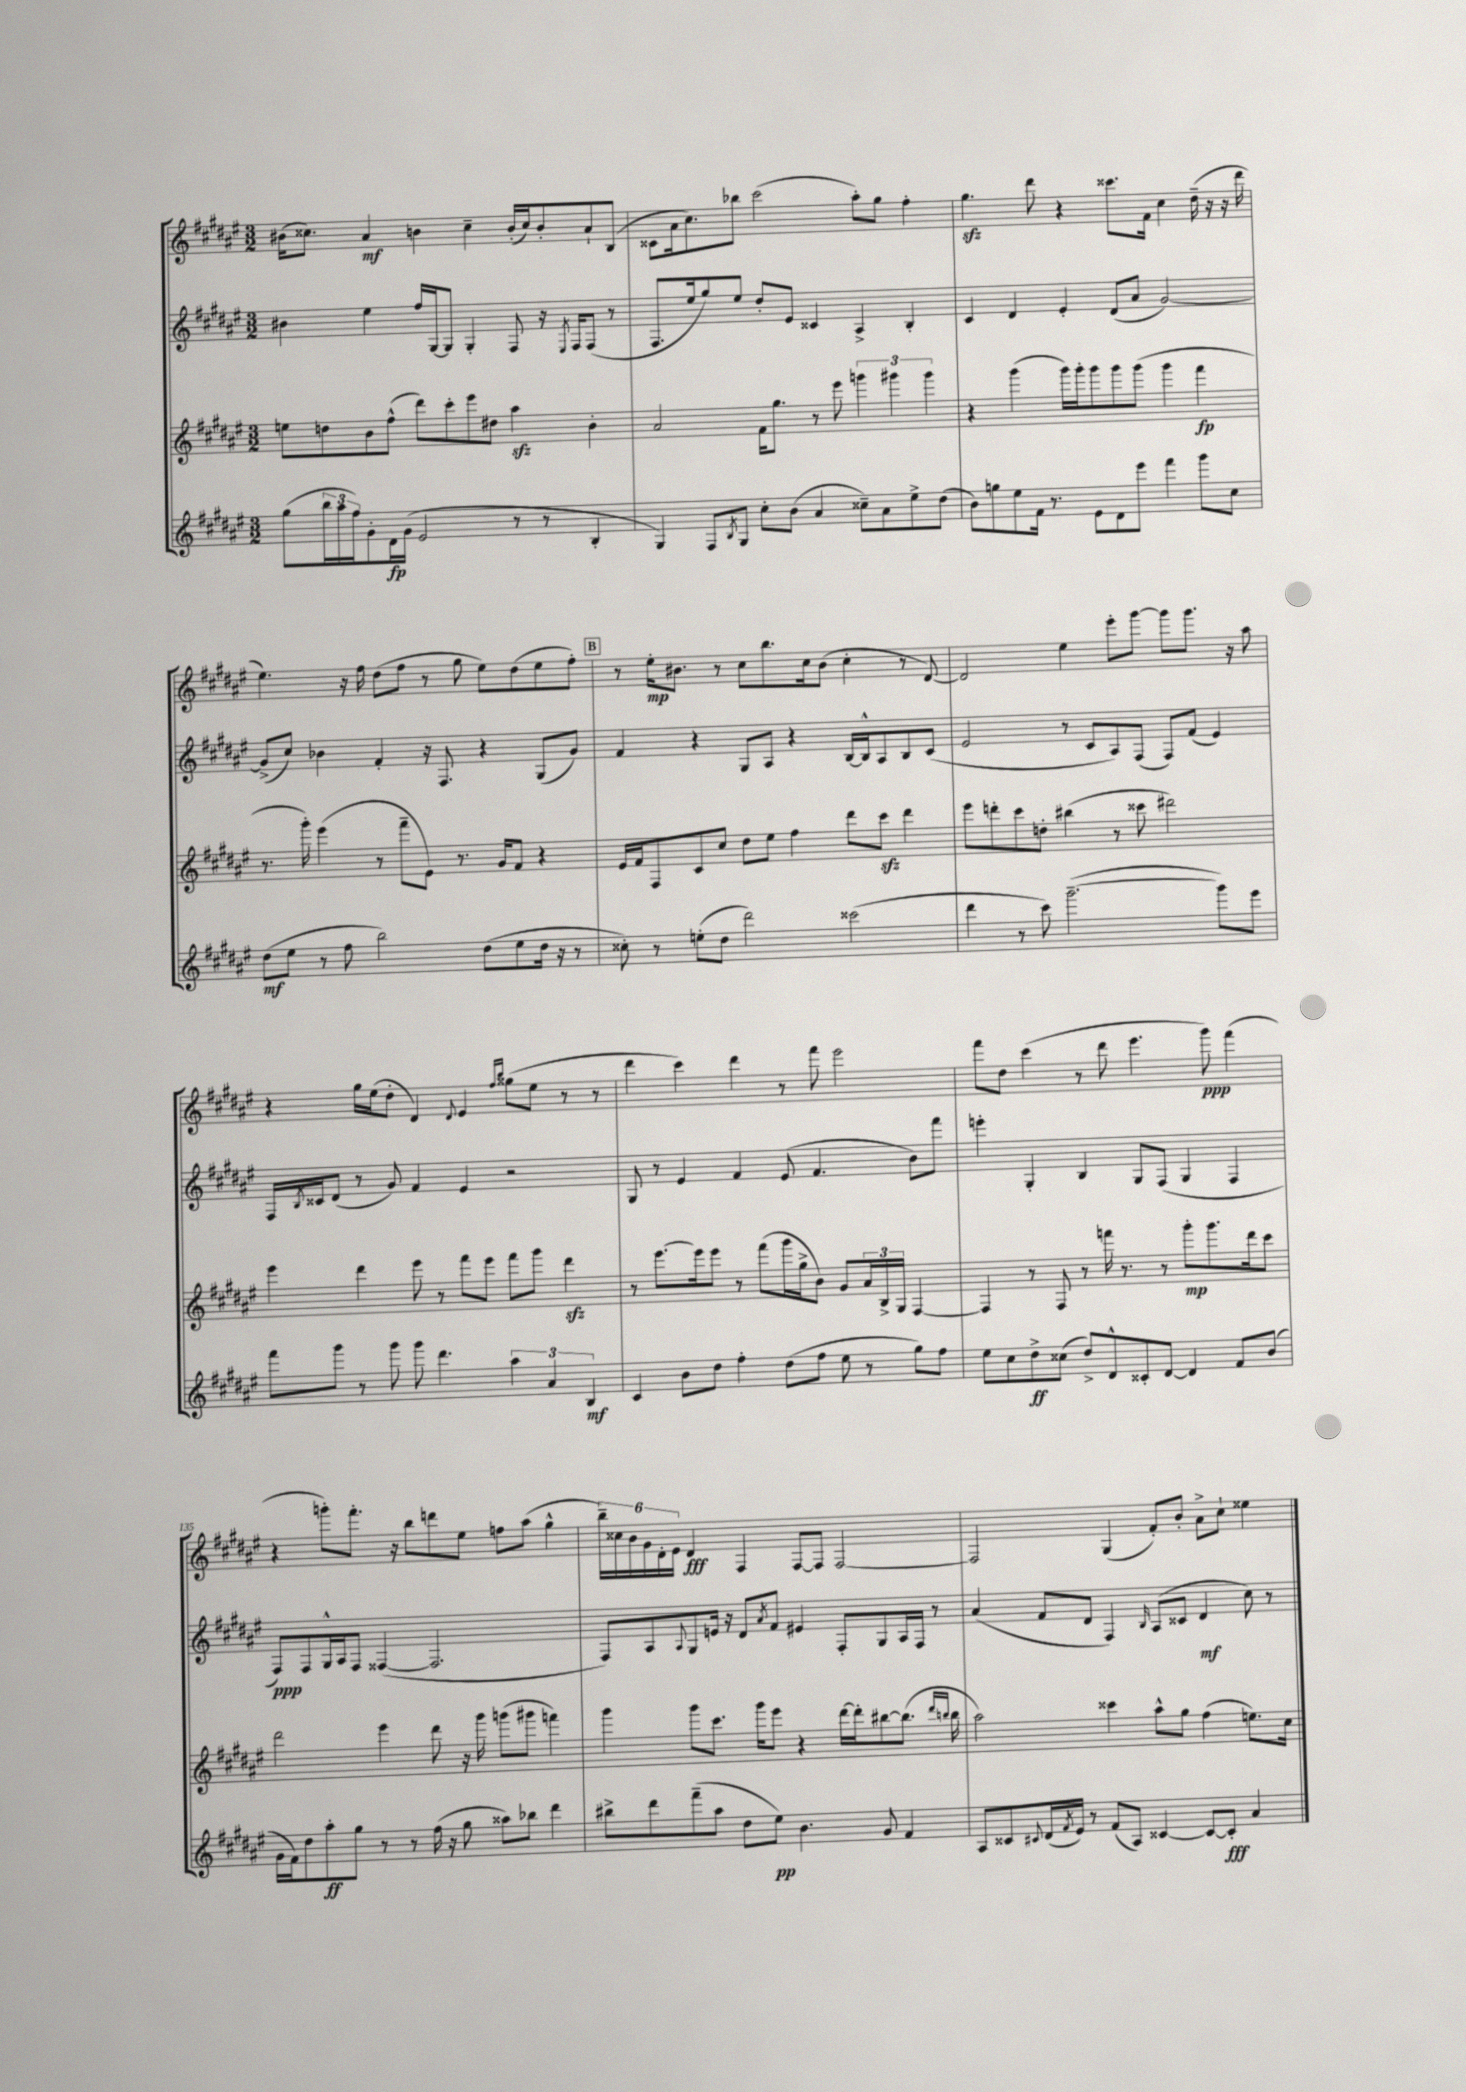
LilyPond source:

<<
\new StaffGroup <<
\new Staff = "s0" {
    \clef treble \key fis \major \numericTimeSignature \time 3/2
    bis'16( cisis''8.) ais'4\mf b'4 cisis''4-- b'16-.( cisis''16) b'8-. ais'8-! b8( |
    cisis'8 ais'16 cis''8.) bes''8 cis'''2( ais''8-.) gis''8 fis''4-. |
    gis''4.\sfz dis'''8 r4 cisis'''8. fis'16 cis''4 dis''16--( r16 r16 dis'''16 |
    eis''4.) r16 fis''16 dis''8( fis''8 r8 gis''8 eis''8) dis''8( eis''8 fis''8-.) |
    \mark \markup { \box "B" } r8 eis''16-.\mp bis'8. r8 cis''8 b''8. cis''16 bis'8( cis''4-. r8 dis'8~) |
    dis'2 eis''4 eis'''8-. gis'''8~ gis'''8 gis'''8. r16 ais''8 |
    r4 gis''16 eis''16( dis''8-. dis'4) \appoggiatura { dis'8 } eis'4 \grace { fis''16 b''16 } gisis''8( eis''8 r8 r8 |
    dis'''4 cis'''4) dis'''4 r8 fis'''8 eis'''2 |
    fis'''8 dis''8 cis'''4( r8 dis'''8 eis'''4. gis'''8\ppp) fis'''4( |
    r4 g'''8-.) fis'''8.-. r16 b''8 d'''8 eis''8 f''8 ais''8( gis''4-^ |
    \tuplet 6/4 { b''16--) cisis''16 b'16 gis'16 dis'16-. eis'16 } dis'4\fff fis4 fis8~ fis8 fis2~ |
    fis2 gis4( fis'8-.) b'8-. ais'8-> cis''8-! eisis''4 \bar "|." |
}
\new Staff = "s1" {
    \clef treble \key fis \major \numericTimeSignature \time 3/2
    bis'4 eis''4 fis''16 gis16~ gis8 gis4-. fis8 r16 \acciaccatura { eis8 } fis16 fis8( r8 |
    fis8. eis''16 gis''8) eis''8 dis''8-. eis'8 cisis'4 ais4-> b4-. |
    cis'4 dis'4 eis'4-. dis'8( ais'8 gis'2~) |
    gis'8->( cis''8) bes'4 fis'4-. r16 fis8. r4 gis8( gis'8) |
    \mark \markup { \box "B" } fis'4 r4 gis8 ais8 r4 b16~ b16-^ ais8 b8 cis'8( |
    eis'2 r8 cis'8 ais8) fis8( fis8) fis'8( eis'4) |
    fis16 \acciaccatura { b8 } cisis'16 dis'8( r8 gis'8) fis'4 eis'4 r2 |
    gis8 r8 eis'4 fis'4 eis'8( fis'4. b'8) fis'''8 |
    e'''4-. gis4-. b4 gis8 fis8( gis4 fis4 |
    fis8\ppp) fis8 gis16-^ ais16 fis8 fisis4~( fisis2. |
    fis8) ais8 \appoggiatura { ais8 } gis8 e'16 r16 dis'8 \acciaccatura { ais'8 } fis'8 eis'4 fis8-. gis8 ais16 fis16 r8 |
    ais'4( fis'8 dis'8 fis4) \grace { b16 } ais8( cisis'8 dis'4\mf cis''8) r8 \bar "|." |
}
\new Staff = "s2" {
    \clef treble \key fis \major \numericTimeSignature \time 3/2
    e''8 d''8 b'8 fis''8-^( dis'''8) cis'''8-. eis'''8 dis''8 ais''4\sfz b'4-. |
    ais'2 fis'16 gis''8. r8 eis'''8 \tuplet 3/2 { g'''4 gis'''4 gis'''4 } |
    r4 gis'''4( gis'''16) gis'''16-. gis'''8 gis'''8 gis'''8( gis'''4 fis'''4\fp |
    r8. gis'''16-.) eis'''4( r8 fis'''8-- eis'8) r8. gis'16 fis'8 r4 |
    \mark \markup { \box "B" } eis'16 fis'16 fis8 cis'8 cis''8 dis''8 eis''8 fis''4 dis'''8 cis'''8\sfz dis'''4 |
    eis'''8 d'''8-. cis'''8 d''8-. bis''4( r8 cisis'''8 dis'''2) |
    eis'''4 dis'''4 eis'''8 r8 fis'''8 eis'''8 fis'''8 gis'''8 dis'''4\sfz |
    r8 eis'''8.~ eis'''16 eis'''8 r8 fis'''8( gis'''16 gis''16-> b'8) gis'8 \tuplet 3/2 { ais'16 b16-> gis16 } fis4~ |
    fis4 r8 fis8 r8 f'''16 r8. r8 gis'''8-.\mp gis'''8. dis'''16 cis'''8 |
    dis'''2 eis'''4 dis'''8 r16 gis'''16 g'''8( gis'''8 f'''4) |
    gis'''4 gis'''8 cis'''8. gis'''16 eis'''8 r4 dis'''16~ dis'''16-. bis''8~ bis''8.( \grace { dis'''16 b''16 } b''16 |
    ais''2) cisis'''4 ais''8-^ gis''8 fis''4( e''8.) cis''16 \bar "|." |
}
\new Staff = "s3" {
    \clef treble \key fis \major \numericTimeSignature \time 3/2
    gis''8( \tuplet 3/2 { b''16 ais''16 fis''16) } gis'8-. dis'16\fp gis'16( eis'2 r8 r8 b4-. |
    gis4) fis8 \acciaccatura { b8 } gis8 cis''8-. b'8( ais'4 cisis''8--) ais'8 eis''8-> dis''8( |
    b'8) g''8 eis''8 fis'16 r8. eis'8 dis'8 eis'''8 fis'''4 gis'''8 cis''8 |
    dis''8\mf( eis''8 r8 fis''8 b''2) dis''8( eis''8 dis''16 r16 r8 |
    \mark \markup { \box "B" } cisis''8-.) r8 e''8-.( dis''8 dis'''2) cisis'''2( |
    dis'''4 r8 cis'''8) gis'''2.~--( gis'''8) eis'''8 |
    fis'''8 gis'''8 r8 gis'''8 gis'''8 dis'''4. \tuplet 3/2 { ais''4 ais'4 b4\mf } |
    cis'4 b'8 dis''8 fis''4-. dis''8( fis''8 eis''8 r8 gis''8) fis''8 |
    eis''8 cis''8 dis''8->\ff cisis''8( dis''8->) dis'8-^ cisis'8-. dis'8~ dis'4 fis'8 b'8( |
    gis'16 fis'16) dis''8 ais''8-.\ff gis''8 r8 r8 fis''16( r16 gis''8 aisis''8) bes''8 dis'''4 |
    bis''8-> dis'''8 fis'''8--( ais''8 dis''8 eis''8\pp) b'4. gis'8 fis'4 |
    ais8 cisis'8 \appoggiatura { cis'8 } dis'16( \acciaccatura { fis'8 } eis'16) r8 fis'8( ais8) cisis'4~ cisis'8~ cisis'8-.\fff ais'4 \bar "|." |
}
>>
>>
\layout { \context { \Score currentBarNumber = #126 \override BarNumber.break-visibility = ##(#f #t #t) barNumberVisibility = #(every-nth-bar-number-visible 5) } }
